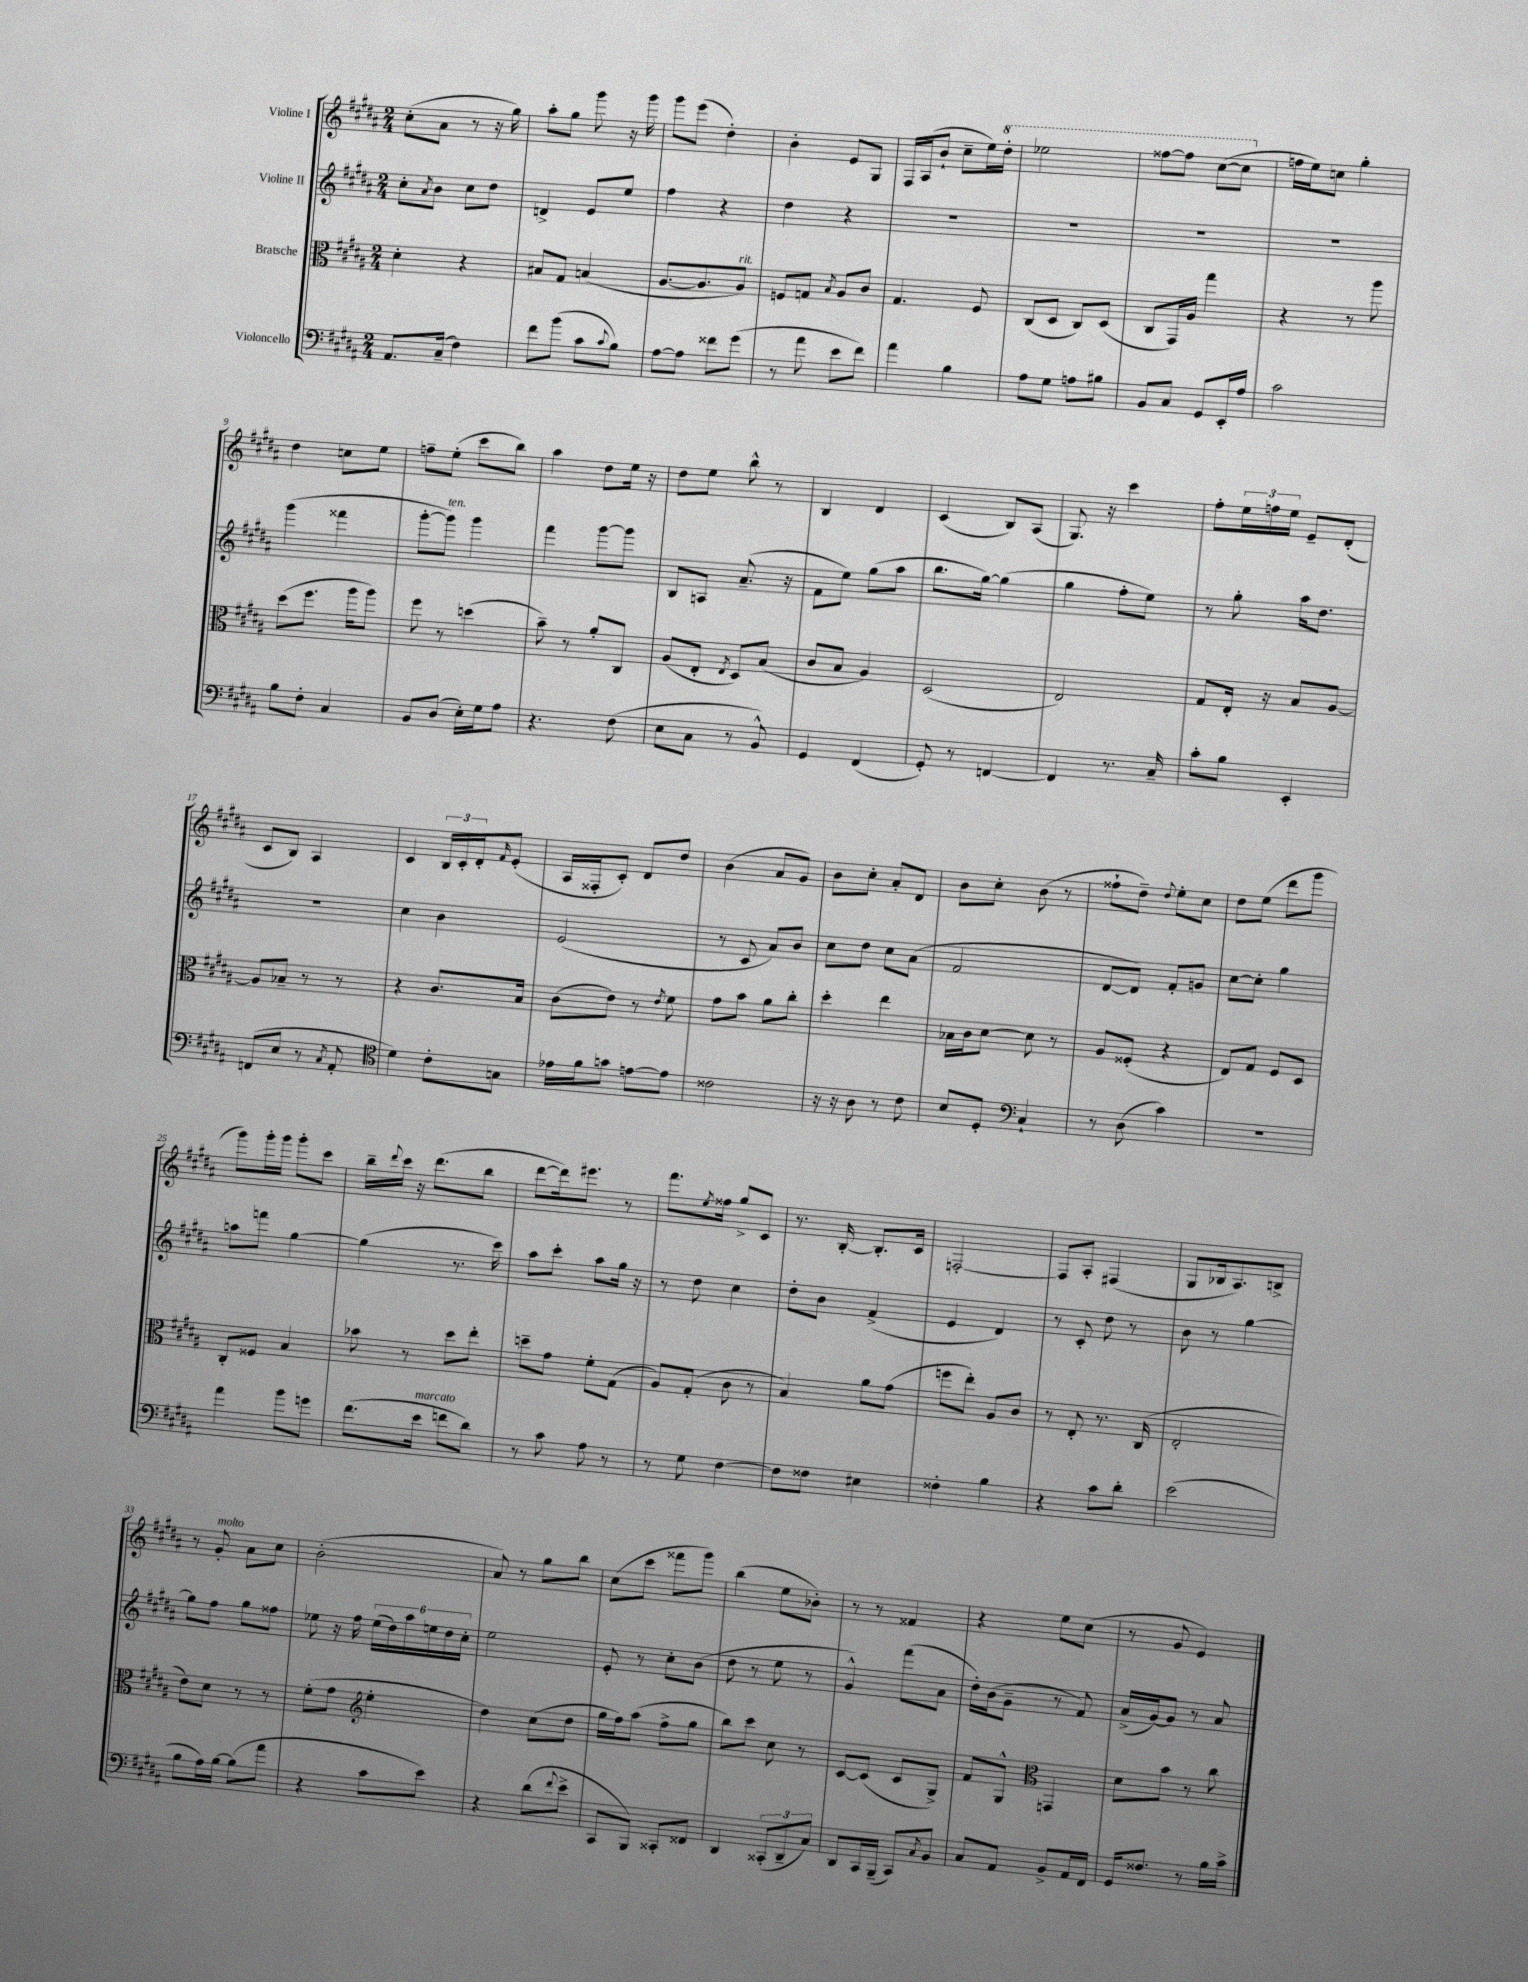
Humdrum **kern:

**kern	**kern	**kern	**kern
*part4	*part3	*part2	*part1
*staff4	*staff3	*staff2	*staff1
*I"Violoncello	*I"Bratsche	*I"Violine II	*I"Violine I
*clefF4	*clefC3	*clefG2	*clefG2
*k[f#c#g#d#a#]	*k[f#c#g#d#a#]	*k[f#c#g#d#a#]	*k[f#c#g#d#a#]
*M2/4	*M2/4	*M2/4	*M2/4
=1	=1	=1	=1
8.AA#/L	4d#'\	8cc#'\L	(8cc#'\L
.	.	8qa#/	.
.	.	8b\J	8a#\J
(16C#~/Jk	.	.	.
4F#\)	4r	8cc#\L	8r
.	.	8dd#\J	16r
.	.	.	16gg#\)
=2	=2	=2	=2
8f#\L	8B#X/L	4dn^/	8aa#'\L
(8b\J	8G#/J	.	8gg#\J
8c#\L	(4Bn/	8e/L	8ggg#\
8qqc#/	.	.	.
8B\J)	.	8ee/J	16r
.	.	.	16ggg#\
=3	=3	=3	=3
[8A#\L	[8.A#/L	4ff#\	8ggg#\L
8A#\J]	.	.	(8eee\J
.	8.A#/]	.	.
8f##X\L	.	4r	4dd#'\)
!	!LO:TX:a:i:t=rit.	!	!
(8g#\J	8A#/J)	.	.
=4	=4	=4	=4
8r	8Fn/L	4dd#\	4b'\
8a#\	8Gn/J	.	.
.	8qB/	.	.
8e\L	8A#/L	4r	8e/L
8f#\J)	8c#/J	.	8G#/J
=5	=5	=5	=5
4a#\	4.G#/	2r	16F#/LL
.	.	.	(16A#/J
.	.	.	8b`/J
4B\	.	.	8cc#~\L
.	8F#/	.	16ee\L)
*	*	*	*8va
.	.	.	16ddd#'\JJ
=6	=6	=6	=6
8A#\L	(8C#/L	2r	2eee-X\
8G#\J	8D#/J	.	.
8An\L	8C#/L)	.	.
8B#X\J	(8D#/J	.	.
=7	=7	=7	=7
8BB/L	8C#/L	2r	[8fff##X\L
8C#/J	16GG#/L)	.	8fff##\J]
.	16A#/JJ	.	.
8GG#/L	4gg#\	.	([8ccc#\L
16EE'/L	.	.	8ccc#\J]
16A#/JJ	.	.	.
=8	=8	=8	=8
*	*	*	*X8va
2c#\	4r	2r	16ffn\LL
.	.	.	16ee\J)
.	.	.	8ccn\J
.	8r	.	4gg#'\
.	8aa#\	.	.
!!LO:LB:g=z
=9	=9	=9	=9
8B\L	(8dd#\L	(4ggg#\	4dd#\
8F#'\J	8.ff#\J	.	.
4C#/	.	4fff##X\	8ccn\L
.	16aa#\KL	.	.
.	8aa#\J)	.	8ee\J
=10	=10	=10	=10
8BB/L	8ff#\	[8ggg#'\L	8ffn~\L
!	!	!LO:TX:a:i:t=ten.	!
(8D#/J	8r	8ggg#\J])	(8ee'\J
16E'\LL)	(4ddn\	4ggg#\	8ccc#\L
16G#\J	.	.	.
8A#\J	.	.	8bb\J)
=11	=11	=11	=11
4.r	8b~\)	4fff#\	4aa#\
.	8r	.	.
.	8a#'/L	[8ggg#\L	8dd#\L
(8F#\	8C#/J	8ggg#\J]	16ee\Jk
.	.	.	16r
=12	=12	=12	=12
8E\L	(8A#/L	8B/L	8dd#\L
8C#\J	8E'/J	8An/J	8ee\J
.	8qE/	.	.
8r	8D#/L)	(8.a#~/	8bb^^\
8BB^^/)	(8B/J	.	8r
.	.	16r	.
=13	=13	=13	=13
4GG#/	8c#/L	8f#\L	4B/
.	8B/J	8ee\J)	.
(4FF#/	4A#/)	(8gg#\L	4d#/
.	.	8aa#\J	.
=14	=14	=14	=14
8GG#'/)	(2D#/	8.bb\L	(4c#/
8r	.	.	.
.	.	[16gg#\Jk)	.
[4FFn/	.	(4gg#\]	8B/L)
.	.	.	(8A#/J
=15	=15	=15	=15
4FF/]	2E/)	4gg#\	8.G#/)
.	.	.	16r
8.r	.	8ff#'\L	4ccc#\
.	.	8ee\J)	.
16C#~/	.	.	.
=16	=16	=16	=16
8c#'\L	8G#/L	8r	8ff#'\L
8B\J	16E'/Jk	8gg#'\	24ee\L
.	.	.	24ffn\
.	16r	.	.
.	.	.	24ee\JJ
4EE'/	8B/L	16aa#\KL	8e~/L
.	.	8.dd#\J	.
.	[8A#/J	.	(8d#'/J
!!LO:LB:g=z
=17	=17	=17	=17
(8FFn/L	8A#/L]	2r	8c#/L
8E/J	8B-X~/J	.	8B/J)
8r	8r	.	4A#/
8qC#/	.	.	.
8AA#'/	8r	.	.
=18	=18	=18	=18
*clefC4	*	*	*
4d#\)	4r	4cc#\	4c#/
8c#'\L	8.c#/L	4b\	24B/LL
.	.	.	24c#'/
.	.	.	24d#'/J
.	.	.	16qqf#/
8Gn\J	.	.	(8e'/J
.	16B/Jk	.	.
=19	=19	=19	=19
16e-X\LL	(8c#\L	(2e/	16A#/LL
16f#\J	.	.	16F##X'/J
8gn\J	8e\J)	.	8c#'/J)
[8en\L	8r	.	8d#/L
.	8qe/	.	.
8e\J]	8f#\	.	8dd#/J
=20	=20	=20	=20
2c##X\	8g#\L	8r	(4b\
.	8b\J	8c#/	.
.	8a#\L	8a#/L)	8a#/L
.	8cc#'\J	8b/J	8g#/J)
=21	=21	=21	=21
16r	4dd#'\	8cc#\L	8b\L
16r	.	.	.
8A#\	.	8dd#\J	8cc#'\J
8r	4ee\	8cc#\L	8a#'/L
8c#\	.	(8a#\J	8d#/J
=22	=22	=22	=22
8B/L	16B-X\LL	2f#/	8b\L
.	16c#\J	.	.
8D#'/J	[8d#\J	.	8cc#'\J
*clefF4	*	*	*
4C#`/	8d#\]	.	(8b\
.	8r	.	8r
=23	=23	=23	=23
8r	8A#/L	[8d#/L	8ff##X`\L
(8D#\	(8F##X'/J	8d#/J])	8dd#~\J)
.	.	.	8qqdd#/
4c#\)	4r	8f#'/L	8ee'\L
.	.	8gn/J	8cc#\J
=24	=24	=24	=24
2r	8E/L)	[8cc#\L	8dd#\L
.	8G#/J	8cc#'\J]	(8ee\J
.	8F#/L	4gg#\	8ddd#\L
.	8D#/J	.	8ggg#\J
!!LO:LB:g=z
=25	=25	=25	=25
4a#\	8C#'/L	8aan\L	8ggg#\L)
.	8F##X/J	8fffn\J	16ggg#'\L
.	.	.	16ggg#\JJ
8b\L	4B/	[4gg#\	8ggg#'\L
8gn\J	.	.	8ccc#\J
=26	=26	=26	=26
(8.f#\L	8b-X\	(4gg#\]	16bb~\LL
.	.	.	8qqddd#/
.	.	.	16ccc#\JJ
.	8r	.	16r
!LO:TX:a:i:t=marcato	!	!	!
16e\Jk	.	.	(8.ddd#\L
8fn\L	8dd#\L	8.r	.
8d#\J)	8ee'\J	.	8bb\J
.	.	16ccc#\)	.
=27	=27	=27	=27
8r	8ddn~\L	8aa#\L	[8ddd#\L
8c#\	8g#\J	8ccc#'\J	16ddd#\k])
.	.	.	8.eee#X\J
8A#\	8f#'\L	8aa#\L	.
8r	(8G#\J	16gg#\Jk	8r
.	.	16r	.
=28	=28	=28	=28
8r	8A#/L)	8r	8.fff#\L
8G#\	(8G#'/J	8dd#\	.
.	.	.	8qee/
.	.	.	16ff##X\Jk
[4F#\	8c#\	4cc#\	8gg#^/L
.	8r	.	8c#/J
=29	=29	=29	=29
8F#\L]	4B/)	8dd#'\L	8.r
8F##X\J	.	8b\J	.
.	.	.	[16B'/
4E#X\	8a#\L	(4f#^/	8.B'/L]
.	(8g#\J	.	.
.	.	.	16c#/Jk
=30	=30	=30	=30
4F##X'\	8ffn\L	4e/	[2Fn'/
.	8ee'\J)	.	.
4B\	8A#/L	4d#/)	.
.	8c#/J	.	.
=31	=31	=31	=31
4r	8r	8r	8F/L]
.	8E'/	8c#'/	8A#'/J
8c#\L	8.r	8dd#\	(4F#X/
8d#'\J	.	8r	.
.	(16C#/	.	.
=32	=32	=32	=32
(2e\	2E'/	8b\	8G#/L
.	.	8r	16B-X/k
.	.	.	8.A#/)
.	.	[4gg#\	.
.	.	.	8Bn^/J
!!LO:LB:g=z
=33	=33	=33	=33
8B\L	8e\L)	8gg#\L]	8r
!	!	!	!LO:TX:a:i:t=molto
16A#\L)	8d#\J	8ff#\J	8g#'/
[16B\JJ	.	.	.
(8B\L]	8r	8gg#\L	8a#\L
8a#\J	8r	8ff##X\J	8cc#\J
=34	=34	=34	=34
4r	(8f#'\L	8ee-X\	(2b'\
.	8g#\J	16r	.
.	.	16ff#\	.
*	*clefG2	*	*
8c#\L	4ee'\	(24ee-\LL	.
.	.	24dd#\)	.
.	.	24aa#\	.
8e\J)	.	24een\	.
.	.	24dd#\	.
.	.	24cc#'\JJ	.
=35	=35	=35	=35
4r	4dd#\)	2ee\	8a#/)
.	.	.	8r
(8d#\L	(8cc#\L	.	8gg#\L
8qqf#/	.	.	.
8e^\J	8dd#\J	.	8bb\J
=36	=36	=36	=36
8CC#/L	16gg#\LL	8e'/	(8cc#\L
.	16ff#\J)	.	.
8BBB/J)	(8aa#\J	8r	8ccc#\J
8CC##X'/L	8ff#^\L	8cc#'\L	8fff##X\L
8FF##X/J	8gg#\J	(8b\J	8ggg#\J)
=37	=37	=37	=37
4DD#/	8bb\L)	8dd#\	(4bb\
.	8ccc#\J	8r	.
(12CC##X'/L	8cc#\	8ee\	8ee\L
12DD#~/	.	.	.
.	8r	8r	8b-X'\J)
12C#/J)	.	.	.
=38	=38	=38	=38
8DD#/L	[8c#/L	4g#^^/)	8r
16CC#/L	(8c#/J]	.	8r
(16BBB~/JJ	.	.	.
8CC#/L)	8c#/L	(8fff#\L	4f##X/
8qC#/	.	.	.
8BB/J	8G#^/J)	8a#\J	.
=39	=39	=39	=39
8C#/L	8f#/L	16dd#'\LL)	4r
.	.	(16b\J	.
8AA#/J	8G#^^/J	8g#~\J	.
*	*clefC3	*	*
8BB^/L	4GGn/	8r	8ee\L
16AA#/L	.	8f#/)	(8cc#\J
16FF#/JJ	.	.	.
=40	=40	=40	=40
16GG#/KL	8d#\L	(16a#^/LL	8r
8.F##X/J	.	[16g#/J)	.
.	8b\J	8g#/J]	8g#/
8r	8r	8r	4e/)
16B\LL	8cc#\	8a#/	.
16c#^\JJ	.	.	.
==	==	==	==
*-	*-	*-	*-
